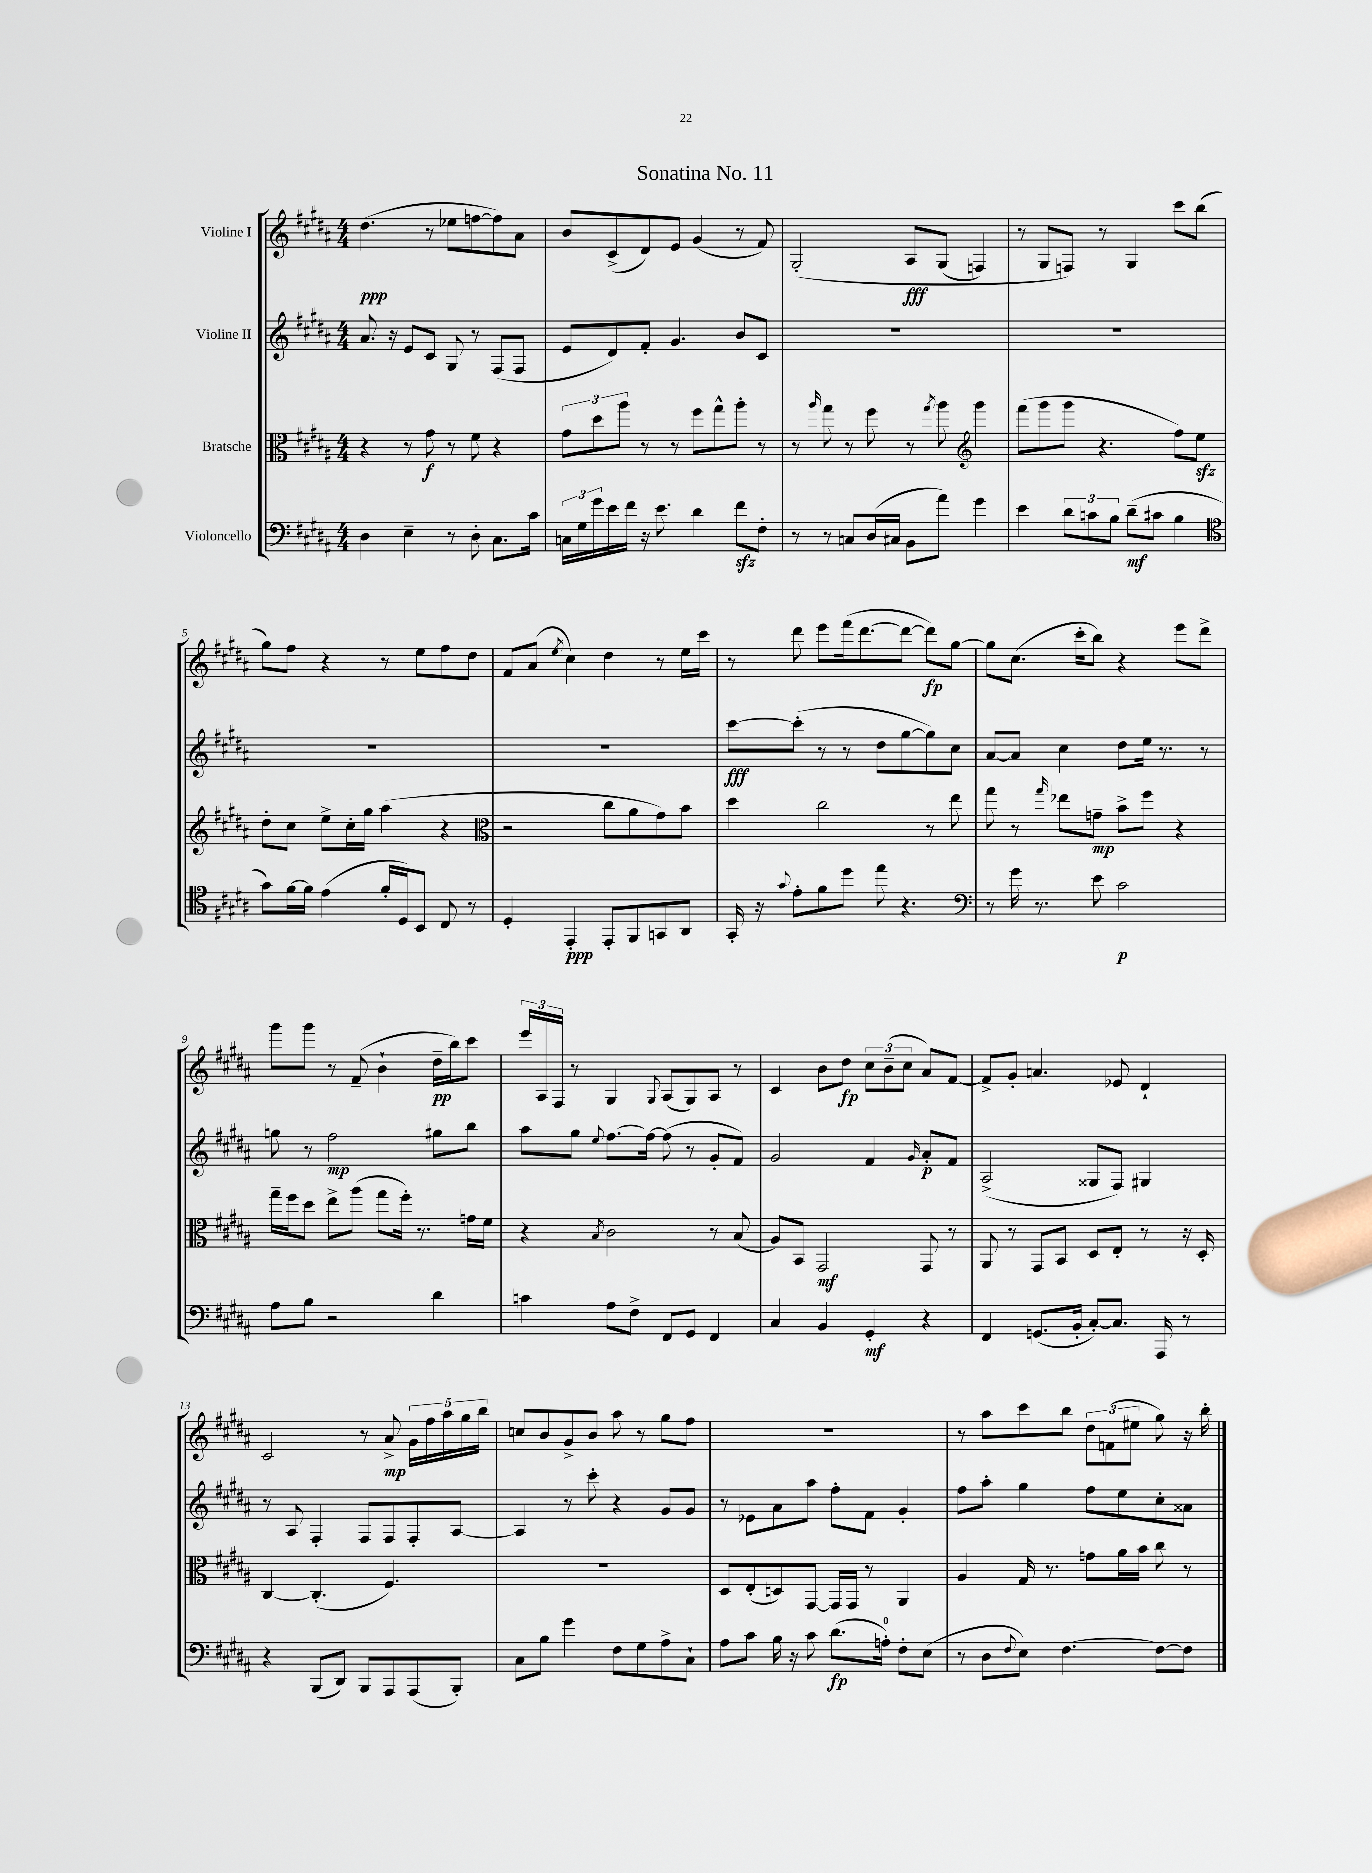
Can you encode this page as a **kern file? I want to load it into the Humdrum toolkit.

**kern	**kern	**kern	**kern
*staff4	*staff3	*staff2	*staff1
*clefF4	*clefC3	*clefG2	*clefG2
*k[f#c#g#d#a#]	*k[f#c#g#d#a#]	*k[f#c#g#d#a#]	*k[f#c#g#d#a#]
*M4/4	*M4/4	*M4/4	*M4/4
4D#	4r	8.a#	(4.dd#
.	.	16r	.
4E~	8r	8e	.
.	8g#	8c#	8r
8r	8r	8G#	8ee-
8D#'	8f#	8r	[8ff
8.C#	4r	(8F#	8ff])
.	.	8F#	8a#
16c#	.	.	.
=	=	=	=
24C	12g#	8e	8b
24G#	.	.	.
24g#	12dd#	.	.
16e	.	8d#)	(8c#^
.	12aa#	.	.
16f#	.	.	.
16r	8r	8f#'	8d#)
8.e	.	.	.
.	8r	4.g#	8e
4d#	8ff#	.	(4g#
.	8gg#^^	.	.
8f#	8aa#'	8b	8r
8F#'	8r	8c#	8f#)
=	=	=	=
8r	8r	1r	&(2G#'
.	16qqaa#	.	.
8r	8gg#	.	.
8C	8r	.	.
(16D#	8ff#	.	.
16C#	.	.	.
8BB	8r	.	8A#
.	8qgg#	.	.
8a#)	8aa#	.	(8G#
*	*clefG2	*	*
4g#	4ggg#	.	4F)
=	=	=	=
4e	(8fff#	1r	8r
.	8ggg#	.	8G#
12d#	8ggg#	.	8F&)
12c	.	.	.
.	4.r	.	8r
12B	.	.	.
(8d#~	.	.	4G#
8c#	.	.	.
4B	8ff#)	.	8ccc#
.	8ee	.	(8bb
=	=	=	=
*clefC4	*	*	*
8g#)	8dd#'	1r	8gg#)
[16f#	8cc#	.	8ff#
16f#]	.	.	.
(4e	8ee^	.	4r
.	16cc#'	.	.
.	16gg#	.	.
16f#'	(4aa#	.	8r
16D#)	.	.	.
8BB	.	.	8ee
8C#	4r	.	8ff#
8r	.	.	8dd#
=	=	=	=
*	*clefC3	*	*
4D#'	2r	1r	8f#
.	.	.	(8a#
.	.	.	8qee
4EE'	.	.	4cc#)
8EE'	8cc#	.	4dd#
8FF#	8a#	.	.
8GG	8g#)	.	8r
8AA#	8b	.	16ee
.	.	.	16ccc#
=	=	=	=
16GG#'	4dd#	[8ccc#	8r
16r	.	.	.
8qqg#	.	.	.
8e'	.	(8ccc#']	8ddd#
8f#	2cc#	8r	8eee
8dd#	.	8r	(16fff#
.	.	.	[8.ddd#
8ee	.	8dd#	.
4.r	.	[8gg#	8ddd#_
.	8r	8gg#])	8ddd#])
.	8ee	8cc#	[8gg#
=	=	=	=
*clefF4	*	*	*
8r	8gg#	[8a#	8gg#]
16g#	8r	8a#]	(8.cc#
8.r	.	.	.
.	16qqgg#	.	.
.	8ee-	4cc#	.
.	.	.	16ccc#'
8e	8g~	.	8bb)
2c#	8b^	8dd#	4r
.	8ff#	16ee	.
.	.	8.r	.
.	4r	.	8eee
.	.	8r	8ddd#^
=	=	=	=
8A#	16gg#~	8gg	8ggg#
.	16ff#	.	.
8B	8dd#	8r	8ggg#
2r	8ee^	2ff#	8r
.	(8aa#	.	(8f#~
.	8gg#	.	4b`
.	16ff#')	.	.
.	8.r	.	.
4d#	.	8gg#	16dd#~
.	.	.	16bb)
.	16g	8bb	8ccc#
.	16f#	.	.
=	=	=	=
4c	4r	8aa#	24eee
.	.	.	24A#
.	.	.	24F#
.	.	8gg#	8r
.	8qB	8qqee	.
8A#	2c#	[8.ff#	4G#
8F#^	.	.	.
.	.	16ff#_	.
.	.	.	8qqG#
8FF#	.	(8ff#]	(8A#
8GG#	.	8r	8G#)
4FF#	8r	8g#'	8A#
.	(8B	8f#)	8r
=	=	=	=
4C#	8A#)	2g#	4c#
.	8BB	.	.
4BB	2GG#	.	8b
.	.	.	8dd#
4GG#'	.	4f#	12cc#
.	.	.	(12b~
.	.	.	12cc#
.	.	16qqg#	.
4r	8GG#	8a#'	8a#)
.	8r	8f#	[8f#
=	=	=	=
4FF#	8AA#	(2A#^	8f#^]
.	8r	.	8g#'
(8.GG	8GG#	.	4.a
.	8BB	.	.
16BB'	.	.	.
[8C#')	8D#	8G##	.
8.C#]	8E'	8F#)	8e-
.	8r	4G#	4d#`
16AAA#	.	.	.
8r	16r	.	.
.	16D#'	.	.
=	=	=	=
4r	[4C#	8r	2c#
.	.	8A#	.
(8BBB	(4.C#']	4F#'	.
8DD#)	.	.	.
8BBB	.	8F#	8r
8AAA#	4.F#)	8F#	8a#^
(8AAA#	.	8F#'	20g#
.	.	.	20ff#
.	.	.	20aa#
8BBB')	.	[8A#	.
.	.	.	20gg#
.	.	.	20bb
=	=	=	=
8C#	1r	4A#]	8cc
8B	.	.	8b
4g#	.	8r	8g#^
.	.	8ccc#'	8b
8F#	.	4r	8aa#
8G#	.	.	8r
8A#^	.	8g#	8gg#
8C#`	.	8g#	8ff#
=	=	=	=
8A#	8D#	8r	1r
8c#	(8E'	8e-	.
16B	8D)	8a#	.
16r	.	.	.
8c#	[8GG#	8aa#	.
(8.d#	16GG#]	8ff#'	.
.	16GG#	.	.
.	8r	8f#	.
16A')	.	.	.
8F#'	4AA#	4g#'	.
(8E	.	.	.
=	=	=	=
8r	4A#	8ff#	8r
8D#	.	8aa#'	8aa#
8qqF#	.	.	.
8E)	16G#	4gg#	8ccc#
.	8.r	.	.
[4.F#	.	.	8bb
.	8g	8ff#	12dd#
.	.	.	(12f
.	16a#	8ee	.
.	.	.	12ee#
.	16b	.	.
8F#_	8cc#	8cc#'	8gg#)
8F#]	8r	8a##	16r
.	.	.	16bb'
==	==	==	==
*-	*-	*-	*-
